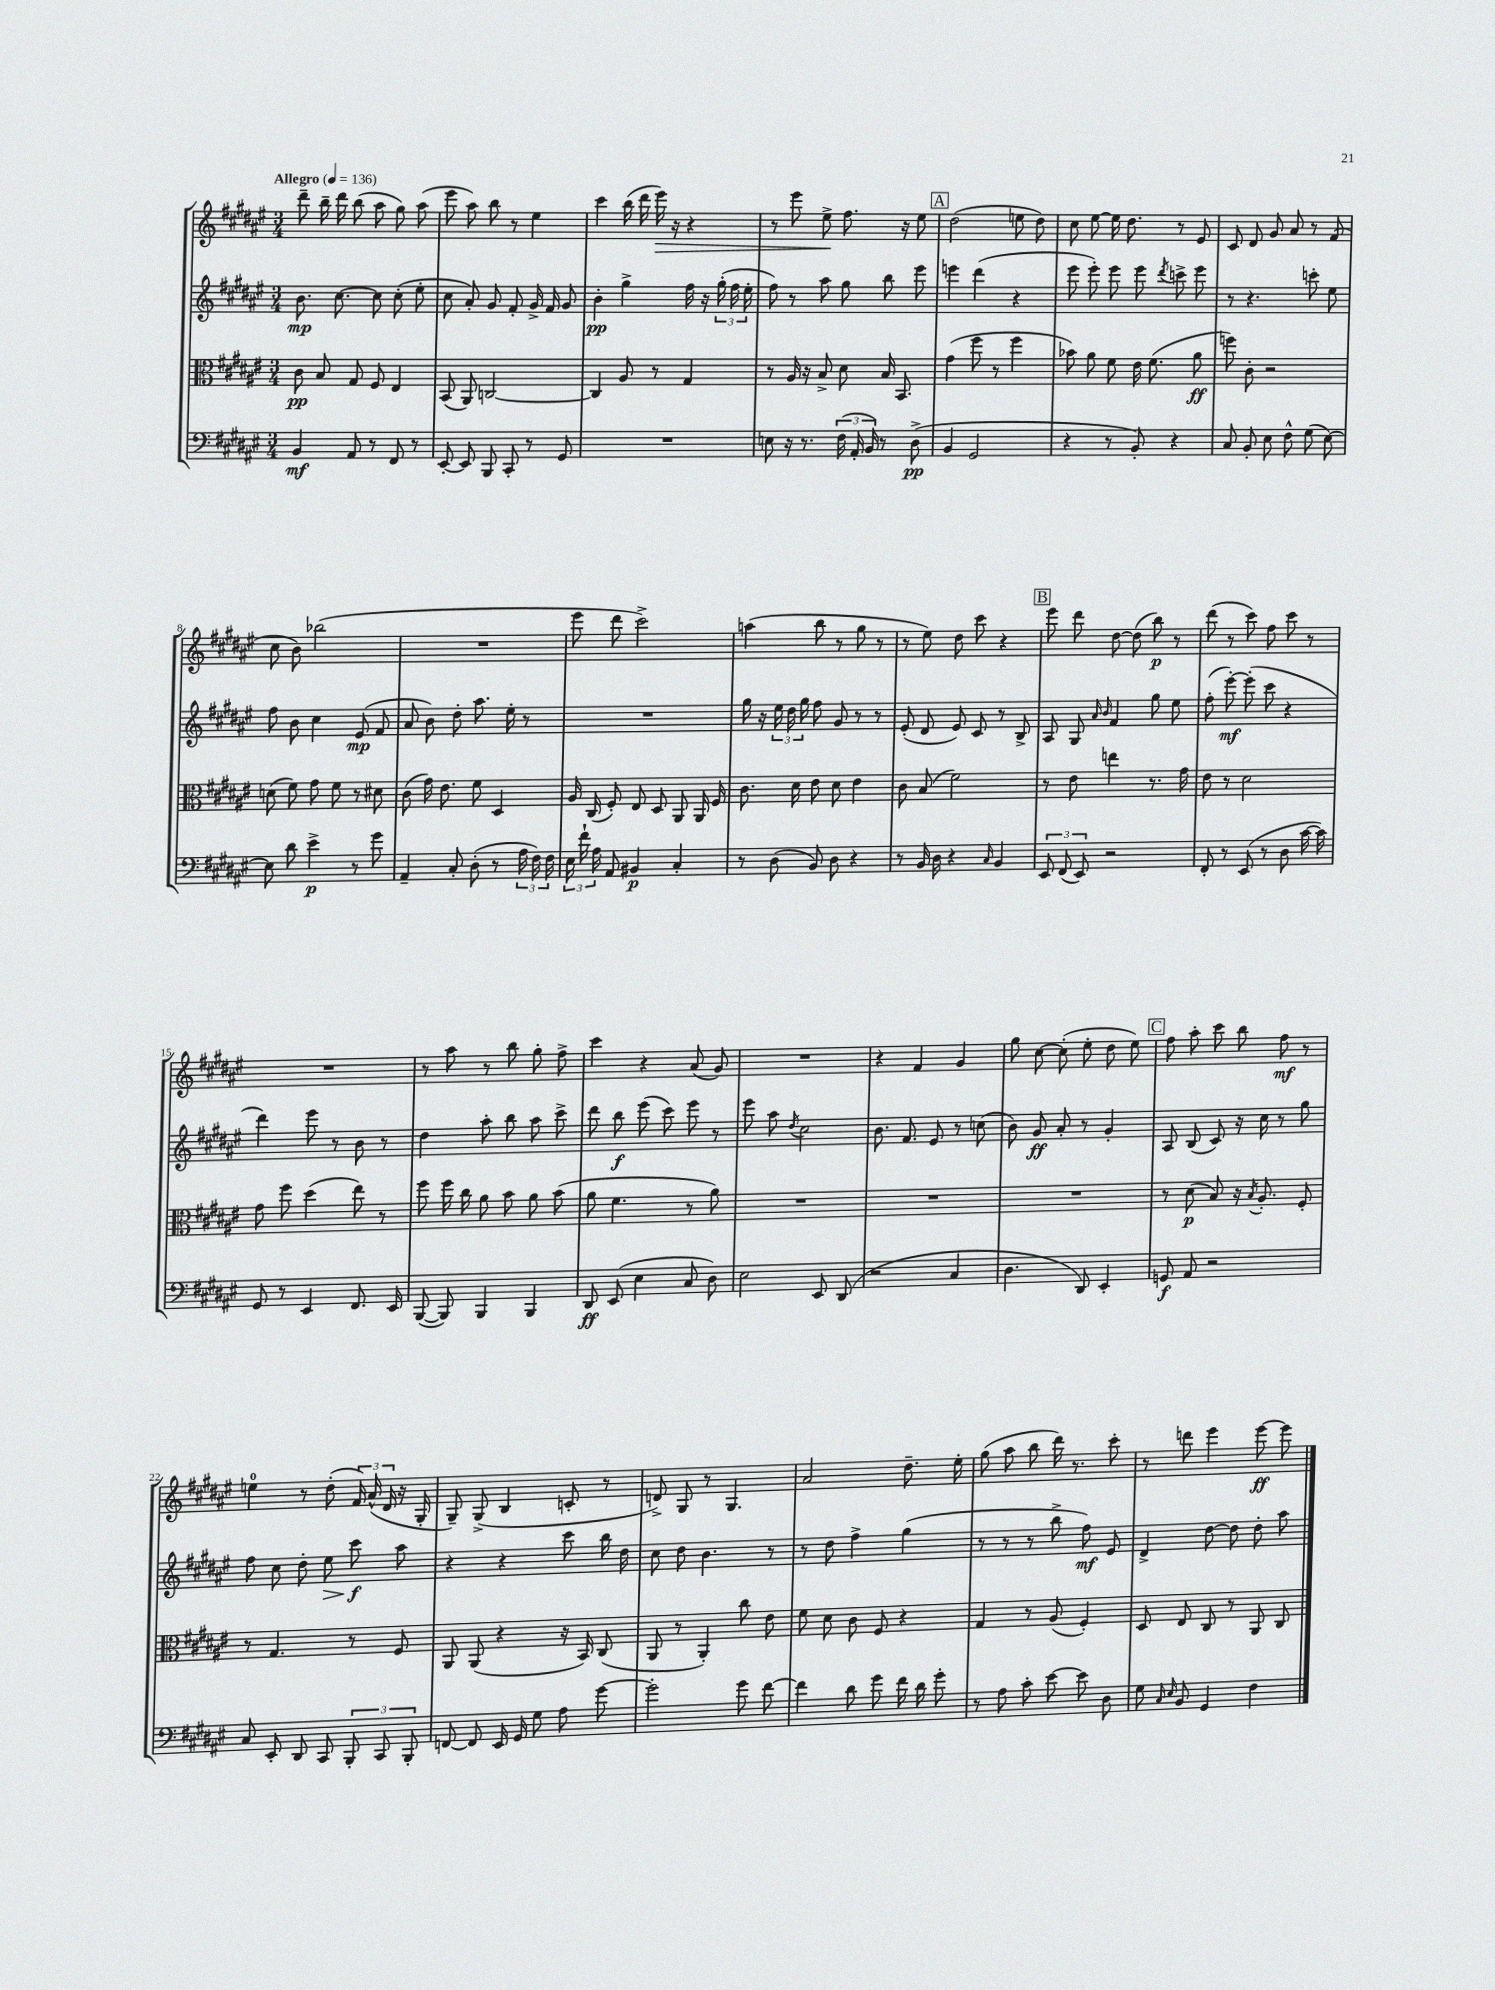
<<
\new StaffGroup <<
\new Staff = "s0" {
    \clef treble \key fis \major \numericTimeSignature \time 3/4 \tempo "Allegro" 4 = 136
    \autoBeamOff dis'''8-- b''16-- dis'''16 b''8( ais''8 gis''8) ais''8( |
    eis'''8 ais''8) b''8 r8 eis''4 |
    cis'''4 b''16( dis'''16 eis'''16\>) r16 r4 |
    r8 eis'''8 eis''8->\! fis''8. r16 eis''8 |
    \mark \markup { \box "A" } dis''2( e''8 dis''8) |
    cis''8 eis''8~ eis''16 dis''8. r8 eis'8 |
    cis'8 dis'8 gis'8 ais'8 r8 fis'8( |
    cis''8 b'8) bes''2( |
    R2. |
    eis'''8 dis'''8 cis'''2->) |
    a''4( b''8 r8 gis''8 r8 |
    r8 eis''8) dis''8 cis'''8 r4 |
    \mark \markup { \box "B" } eis'''8 dis'''8 dis''8~ dis''8( b''8\p) r8 |
    dis'''8( r8 cis'''8) fis''8 cis'''8 r8 |
    R2. |
    r8 ais''8 r8 b''8 gis''8-. fis''8-> |
    cis'''4 r4 ais'8( gis'8) |
    R2. |
    r4 fis'4 gis'4 |
    gis''8 cis''8~ cis''8-.( eis''8-. dis''8 eis''8) |
    \mark \markup { \box "C" } fis''8 ais''8-. cis'''8 b''8 fis''8\mf r8 |
    e''4-0 r8 dis''8-.( \tuplet 3/2 { fis'16) ais'16-^( dis'16 } r16 gis16-. |
    gis8--) gis8->( b4 c'8-. r8 |
    d'8->) gis8 r8 gis4. |
    ais'2 dis''8.-- eis''16-. |
    gis''8( ais''8 b''8 dis'''16) r8. cis'''8-. |
    r8 d'''8 eis'''4 eis'''8~\ff eis'''8 \bar "|." |
}
\new Staff = "s1" {
    \clef treble \key fis \major \numericTimeSignature \time 3/4
    \autoBeamOff b'8.\mp cis''8.~ cis''8 cis''8-.( eis''8-. |
    cis''8 ais'8-.) gis'8 fis'8-. gis'16-> fis'16 gis'8 |
    b'4-.\pp gis''4-> fis''16 r16 \tuplet 3/2 { gis''16-.( fis''16 eis''16-. } |
    fis''8) r8 ais''8 gis''8 b''8 eis'''8 |
    \mark \markup { \box "A" } e'''4 dis'''4( r4 |
    eis'''8 eis'''8-.) eis'''8 eis'''8 \acciaccatura { dis'''8 } c'''8-> eis'''8 |
    r8 r4. c'''8-. eis''8 |
    fis''8 b'8 cis''4 eis'8\mp( fis'8 |
    ais'8 b'8) dis''8-. ais''8. eis''16-. r8 |
    R2. |
    gis''16 r16 \tuplet 3/2 { eis''16 dis''16 gis''16 } fis''8 gis'8 r8 r8 |
    eis'8-.( dis'8 eis'8) cis'8 r8 b8-> |
    \mark \markup { \box "B" } ais8 gis8 \grace { ais'16 b'16 } fis'4 gis''8 eis''8 |
    fis''8-.( eis'''8~-.\mf) eis'''8-.( cis'''8 r4 |
    dis'''4) eis'''8 r8 b'8 r8 |
    dis''4 ais''8-. b''8 ais''8 cis'''8-> |
    dis'''8 b''8\f eis'''8( cis'''8) eis'''8 r8 |
    eis'''8 ais''8 \acciaccatura { dis''8 } cis''2 |
    b'8. fis'8. eis'8 r8 c''8( |
    b'8) gis'8\ff ais'8-. r8 gis'4-. |
    \mark \markup { \box "C" } ais8 b8( cis'8) r16 cis''16 r8 gis''8 |
    fis''8 cis''8 dis''8-. eis''8\> cis'''8\f\! ais''8 |
    r4 r4 cis'''8 b''16 dis''16 |
    cis''8 dis''8 b'4. r8 |
    r8 dis''8 fis''4-> gis''4( |
    r8 r8 r8 b''8-> fis''8\mf) eis'8 |
    dis'4-> dis''8~ dis''8 dis''8-. ais''8 \bar "|." |
}
\new Staff = "s2" {
    \clef alto \key fis \major \numericTimeSignature \time 3/4
    \autoBeamOff cis'8\pp b8 gis8 fis8 eis4 |
    b,8( ais,8) c2~ |
    c4 ais8 r8 gis4 |
    r8 ais16 r16 b8-> dis'8 b16 b,8. |
    \mark \markup { \box "A" } gis'4( fis''8 r8 fis''4 |
    bes'8) ais'8 fis'8 eis'16 fis'8.( ais'8\ff |
    f''8) cis'8-. r2 |
    d'8( fis'8) gis'8 fis'8 r8 dis'8 |
    cis'8( gis'16) eis'8. fis'8 dis4 |
    ais16 cis16( fis8-.) eis8 dis8 ais,8 ais,16 fis16 |
    cis'8. dis'16 eis'8 dis'8 eis'4 |
    cis'8 b8( fis'2) |
    \mark \markup { \box "B" } r8 eis'8 e''4 r8. gis'16 |
    eis'8 r8 dis'2 |
    gis'8 fis''8 dis''4( eis''8) r8 |
    fis''8 fis''16 cis''16 ais'8 b'8 ais'8 b'8( |
    ais'8 fis'4. r8 ais'8) |
    R2. |
    R2. |
    R2. |
    \mark \markup { \box "C" } r8 dis'8\p( b8) r16 \acciaccatura { b8 } ais8.-. fis8-. |
    r8 gis4. r8 fis8 |
    ais,8 ais,8( r4 r16 b,16) cis8( |
    ais,8 r8 ais,4-.) cis''8 eis'8 |
    fis'8 dis'8 cis'8 fis8 r4 |
    gis4 r8 ais8( fis4-.) |
    dis8 eis8 cis8 r8 ais,8 cis8 \bar "|." |
}
\new Staff = "s3" {
    \clef bass \key fis \major \numericTimeSignature \time 3/4
    \autoBeamOff b,4\mf ais,8 r8 fis,8 r8 |
    eis,8~-. eis,8 b,,8 cis,8-. r8 gis,8 |
    R2. |
    e8 r16 r8. \tuplet 3/2 { fis16( ais,16-. b,16) } r8 dis8->\pp( |
    \mark \markup { \box "A" } b,4 gis,2 |
    r4 r8 b,8-.) r4 |
    cis8 b,8-. eis8 fis8-^ gis8( eis8~) |
    eis8 dis'8 eis'4->\p r8 gis'8 |
    ais,4-- cis8-. dis8-.( r8 \tuplet 3/2 { ais16 fis16) fis16 } |
    \tuplet 3/2 { eis16 fis'16-! ais16 } ais,8 bis,4\p cis4-. |
    r8 dis8( b,8) dis8 r4 |
    r8 b,16 dis16 r4 \grace { cis16 } b,4 |
    \mark \markup { \box "B" } \tuplet 3/2 { eis,8 fis,8( eis,8) } r2 |
    fis,8-. r8 eis,8( r8 dis8 cis'16~ cis'16) |
    gis,8 r8 eis,4 fis,8. eis,16 |
    b,,8~( b,,8) b,,4 b,,4 |
    dis,8\ff eis,8( eis4 cis8 dis8) |
    eis2 eis,8 dis,8( |
    r2 cis4 |
    dis4. dis,8) eis,4-. |
    \mark \markup { \box "C" } g,8\f ais,8 r2 |
    cis8 eis,8-. dis,8 cis,8 \tuplet 3/2 { b,,8-. cis,8 b,,8-. } |
    f,8~ f,8 eis,16 gis,16 gis8 ais8 gis'8~ |
    gis'2-. gis'8 fis'8~ |
    fis'4 dis'8 gis'8 fis'16 dis'16 gis'8-. |
    r8 ais8 cis'8-. eis'8~ eis'8 dis8 |
    gis8 \grace { cis16 eis16 } b,8 gis,4 fis4 \bar "|." |
}
>>
>>
